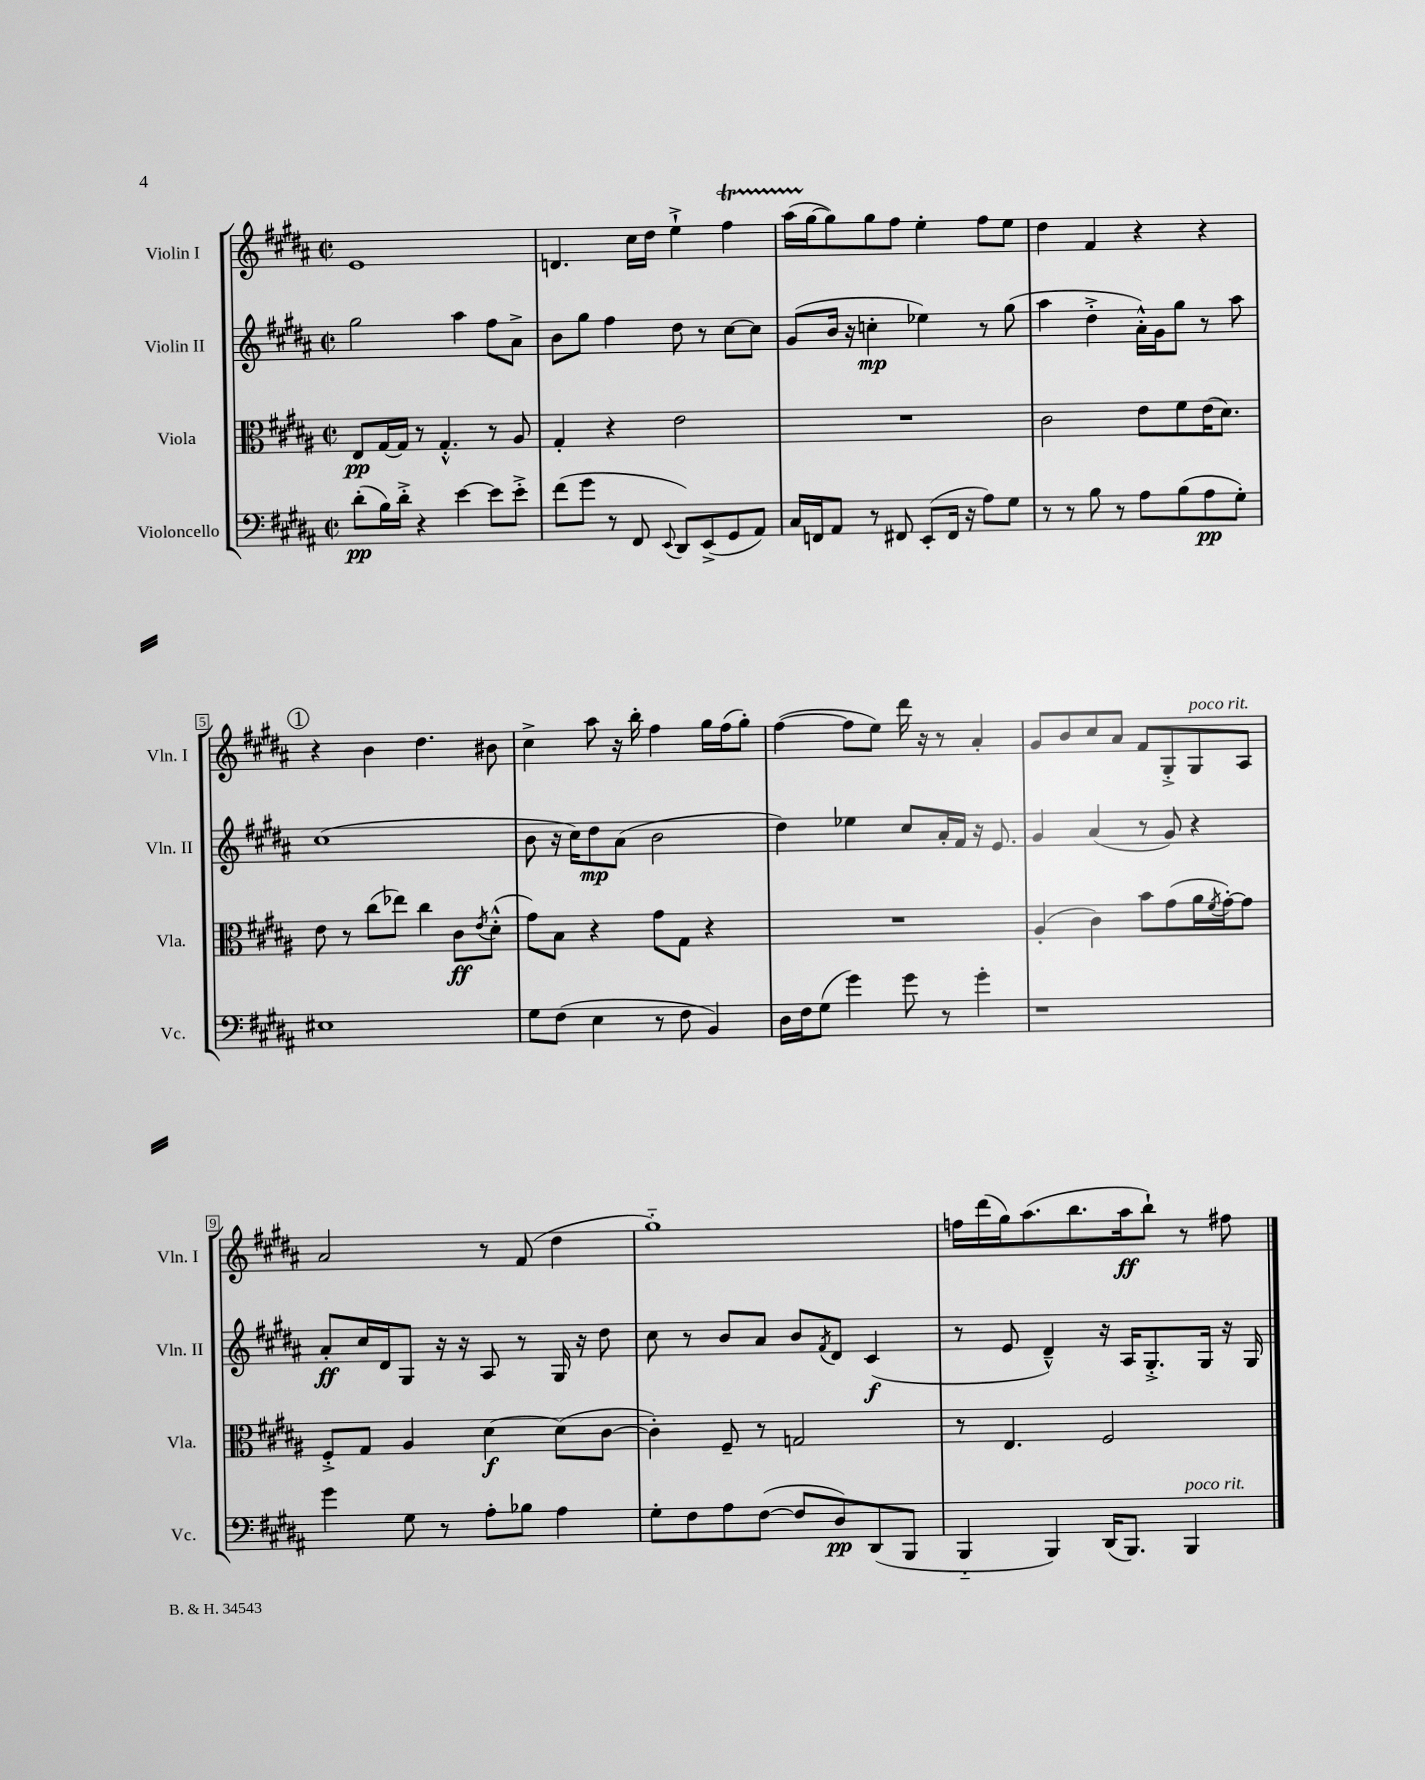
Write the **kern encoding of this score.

**kern	**kern	**kern	**kern
*staff4	*staff3	*staff2	*staff1
*clefF4	*clefC3	*clefG2	*clefG2
*k[f#c#g#d#a#]	*k[f#c#g#d#a#]	*k[f#c#g#d#a#]	*k[f#c#g#d#a#]
*M2/2	*M2/2	*M2/2	*M2/2
*met(c|)	*met(c|)	*met(c|)	*met(c|)
(8d#'	8E	2gg#	1e
16B)	[16G#	.	.
16d#'^	16G#]	.	.
4r	8r	.	.
.	4.G#'^^	.	.
[4e	.	4aa#	.
8e]	8r	8ff#	.
8e'^	8A#	8a#^	.
=	=	=	=
(8f#	4G#'	8b	4.d
8g#	.	8gg#	.
8r	4r	4ff#	.
8FF#	.	.	16cc#
.	.	.	16dd#
8qqEE	.	.	.
8DD#)	2e	8dd#	4ee`^
(8EE^	.	8r	.
8GG#	.	[8cc#	4ff#
8AA#)	.	8cc#]	.
=	=	=	=
16C#	1r	(8g#	(16aa#
16FF	.	.	[16gg#
8AA#	.	16b	8gg#])
.	.	16r	.
8r	.	4cc'	8gg#
8FF#	.	.	8ff#
(8EE'	.	4ee-)	4ee'
16FF#	.	.	.
16r	.	.	.
8A#)	.	8r	8ff#
8G#	.	(8gg#	8ee
=	=	=	=
8r	2c#	4aa#	4dd#
8r	.	.	.
8B	.	4dd#'^	4f#
8r	.	.	.
8A#	8e	16a#'^^)	4r
.	.	16g#	.
(8B	8f#	8gg#	.
8A#	(16e	8r	4r
.	8.d#)	.	.
8G#')	.	8aa#	.
=	=	=	=
1E#	8e	(1cc#	4r
.	8r	.	.
.	(8cc#	.	4b
.	8ee-)	.	.
.	4cc#	.	4.dd#
.	8c#	.	.
.	8qe	.	.
.	(8d#'^^	.	8b#
=	=	=	=
8G#	8g#)	8b	4cc#^
(8F#	8B	16r	.
.	.	16cc#)	.
4E	4r	8dd#	8aa#
.	.	(8a#	16r
.	.	.	16bb'
8r	8g#	2b	4ff#
8F#	8G#	.	.
4BB)	4r	.	16gg#
.	.	.	(16ff#
.	.	.	8gg#')
=	=	=	=
16D#	1r	4dd#)	([4ff#
16F#	.	.	.
(8G#	.	.	.
4g#)	.	4ee-	8ff#]
.	.	.	8ee)
8g#	.	8cc#	16ddd#
.	.	.	16r
8r	.	16a#'	8r
.	.	16f#	.
4g#'	.	16r	4a#'
.	.	8.e	.
=	=	=	=
1r	(4A#'	4g#	8g#
.	.	.	8b
.	4c#)	(4a#	8cc#
.	.	.	8a#
.	8b	8r	8f#
.	(8g#	8g#)	8G#'^
.	16a#	4r	8G#
.	8qf#	.	.
.	[16g#')	.	.
.	8g#]	.	8A#
=	=	=	=
4g#	8F#'^	8a#'	2a#
.	8G#	16cc#	.
.	.	16d#	.
8G#	4A#	8G#	.
8r	.	16r	.
.	.	16r	.
8A#'	[4d#	8A#	8r
8B-	.	8r	(8f#
4A#	(8d#]	16G#	4dd#
.	.	16r	.
.	[8c#	8dd#	.
=	=	=	=
8G#'	4c#'])	8cc#	1gg#'~)
8F#	.	8r	.
8A#	8F#~	8b	.
([8F#	8r	8a#	.
8F#]	2G	8b	.
.	.	8qf#	.
8D#)	.	8d#	.
(8DD#	.	(4c#	.
8BBB	.	.	.
=	=	=	=
4BBB'~	8r	8r	16ff
.	.	.	(16ddd#
.	4.E	8e	16gg#)
.	.	.	(8.aa#
4BBB)	.	4d#~^^)	.
.	.	.	8.bb
(16DD#	2F#	16r	.
8.BBB)	.	16A#	16aa#
.	.	8.G#'^	8bb`)
4BBB	.	.	8r
.	.	16G#	.
.	.	16r	8ff#
.	.	16G#	.
==	==	==	==
*-	*-	*-	*-
